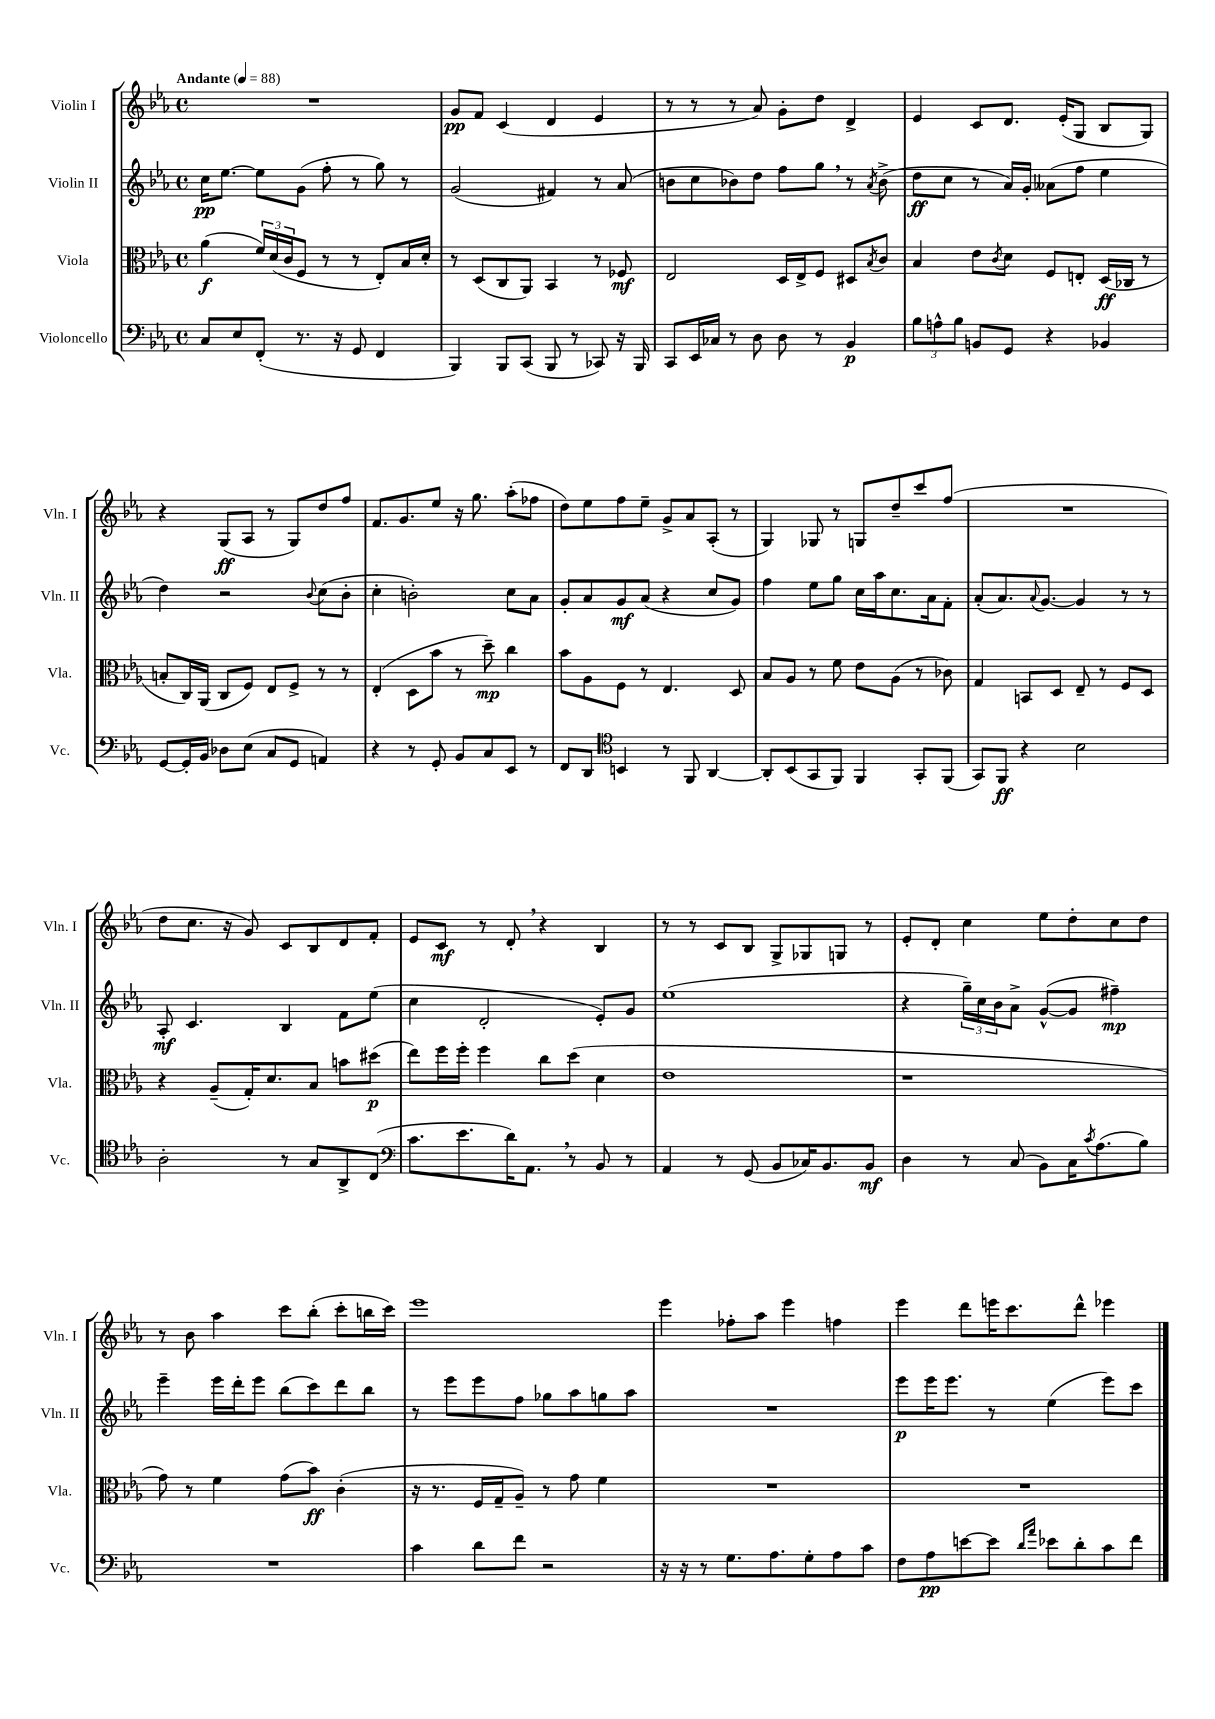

**kern	**kern	**kern	**kern
*staff4	*staff3	*staff2	*staff1
*clefF4	*clefC3	*clefG2	*clefG2
*k[b-e-a-]	*k[b-e-a-]	*k[b-e-a-]	*k[b-e-a-]
*M4/4	*M4/4	*M4/4	*M4/4
*met(c)	*met(c)	*met(c)	*met(c)
*MM88	*MM88	*MM88	*MM88
8C	(4a-	16cc	1r
.	.	[8.ee-	.
8E-	.	.	.
(8FF'	24f)	8ee-]	.
.	(24d	.	.
.	24c	.	.
8.r	8F	(8g	.
.	8r	8ff'	.
16r	.	.	.
8GG	8r	8r	.
4FF	8E-')	8gg)	.
.	16B-	8r	.
.	16d'	.	.
=	=	=	=
4BBB-)	8r	(2g	8g
.	(8D	.	8f
8BBB-	8C	.	(4c
(8CC	8AA-)	.	.
8BBB-	4BB-	4f#)	4d
8r	.	.	.
8CC-)	8r	8r	4e-
16r	8F-	(8a-	.
16BBB-	.	.	.
=	=	=	=
8CC	2E-	8b	8r
16EE-	.	8cc	8r
16C-	.	.	.
8r	.	8b-)	8r
8D	.	8dd	8a-)
8D	16D	8ff	8g'
.	16E-^	.	.
8r	8F	8gg	8dd
4BB-	8D#	8r	4d^
.	8qB-	8qa-	.
.	8c	(8b-^	.
=	=	=	=
12B-	4B-	8dd	4e-
12A^^	.	.	.
.	.	8cc	.
12B-	.	.	.
8BB	8e-	8r	8c
.	8qc	.	.
8GG	8d	16a-)	8.d
.	.	16g'	.
4r	8F	(8a--	.
.	.	.	(16e-'
.	8E'	8ff	8G
4BB-	(16D	4ee-	8B-
.	16C-	.	.
.	8r	.	8G)
=	=	=	=
[8GG	8B'	4dd)	4r
16GG']	16C)	.	.
16BB-	(16AA-	.	.
8D-	8C	2r	(8G
(8E-	8F)	.	8A-
8C	8E-	.	8r
8GG	8F^	.	8G)
.	.	8qqb-	.
4AA)	8r	(8cc	8dd
.	8r	8b-'	8ff
=	=	=	=
4r	(4E-'	4cc'	8.f
.	.	.	8.g
8r	8D	2b')	.
8GG'	8b-	.	8ee-
8BB-	8r	.	16r
.	.	.	8.gg
8C	8dd~)	.	.
8EE-	4cc	8cc	(8aa-'
8r	.	8a-	8ff-
=	=	=	=
8FF	8b-	8g'	8dd)
8DD	8A-	8a-	8ee-
*clefC4	*	*	*
4BB	8F	8g	8ff
.	8r	(8a-	8ee-~
8r	4.E-	4r	8g^
8FF	.	.	8a-
[4AA-	.	8cc	(8A-'
.	8D	8g)	8r
=	=	=	=
8AA-']	8B-	4ff	4G)
(8BB-	8A-	.	.
8GG	8r	8ee-	8G-
8FF)	8f	8gg	8r
4FF	8e-	16cc	8G
.	.	16aa-	.
.	(8A-	8.cc	8dd~
8GG'	8r	.	8ccc
.	.	16a-	.
(8FF	8c-)	8f'	(8ff
=	=	=	=
8GG)	4G	(8a-'	1r
8FF	.	8.a-)	.
4r	8BB	.	.
.	.	8qqa-	.
.	.	[8.g	.
.	8D	.	.
2B-	8E-~	4g]	.
.	8r	.	.
.	8F	8r	.
.	8D	8r	.
=	=	=	=
2A-'	4r	8A-'	8dd
.	.	4.c	8.cc
.	(8A-~	.	.
.	.	.	16r
.	16G')	.	8g)
.	8.d	.	.
8r	.	4B-	8c
8G	8B-	.	8B-
8AA-^	8b	8f	8d
(8C	(8dd#	(8ee-	8f'
=	=	=	=
*clefF4	*	*	*
8.c	8ee-)	4cc	8e-
.	16ff	.	8c
8.e-	16ff'	.	.
.	4ff	2d'	8r
16d)	.	.	8d'
8.AA-	.	.	.
.	8cc	.	4r
8r	(8dd	.	.
8BB-	4d	8e-')	4B-
8r	.	8g	.
=	=	=	=
4AA-	1e-	(1ee-	8r
.	.	.	8r
8r	.	.	8c
(8GG	.	.	8B-
8BB-	.	.	8G^
16C-)	.	.	8G-
8.BB-	.	.	.
.	.	.	8G
8BB-	.	.	8r
=	=	=	=
4D	1r	4r	8e-'
.	.	.	8d'
8r	.	24gg~)	4cc
.	.	24cc	.
.	.	24b-	.
(8C	.	8a-^	.
8BB-)	.	([8g^^	8ee-
16C	.	8g]	8dd'
8qc	.	.	.
(8.A-	.	.	.
.	.	4ff#~)	8cc
8B-)	.	.	8dd
=	=	=	=
1r	8g)	4eee-~	8r
.	8r	.	8b-
.	4f	16eee-	4aa-
.	.	16ddd'	.
.	.	8eee-	.
.	(8g	(8bb-	8ccc
.	8b-)	8ccc)	(8bb-'
.	(4c'	8ddd	8ccc'
.	.	8bb-	16bb
.	.	.	16ccc)
=	=	=	=
4c	16r	8r	1eee-
.	8.r	.	.
.	.	8eee-	.
8d	16F	8eee-	.
.	16G~	.	.
8f	8A-~)	8ff	.
2r	8r	8gg-	.
.	8g	8aa-	.
.	4f	8gg	.
.	.	8aa-	.
=	=	=	=
16r	1r	1r	4eee-
16r	.	.	.
8r	.	.	.
8.G	.	.	8ff-'
.	.	.	8aa-
8.A-	.	.	.
.	.	.	4eee-
8G'	.	.	.
8A-	.	.	4ff
8c	.	.	.
=	=	=	=
8F	1r	8eee-	4eee-
8A-	.	16eee-	.
.	.	8.eee-	.
[8e	.	.	8ddd
8e]	.	8r	16eee
.	.	.	8.ccc
16qqd	.	.	.
16qqa-	.	.	.
8e-	.	(4ee-	.
8d'	.	.	8ddd^^
8c	.	8eee-)	4eee-
8f	.	8ccc	.
==	==	==	==
*-	*-	*-	*-
